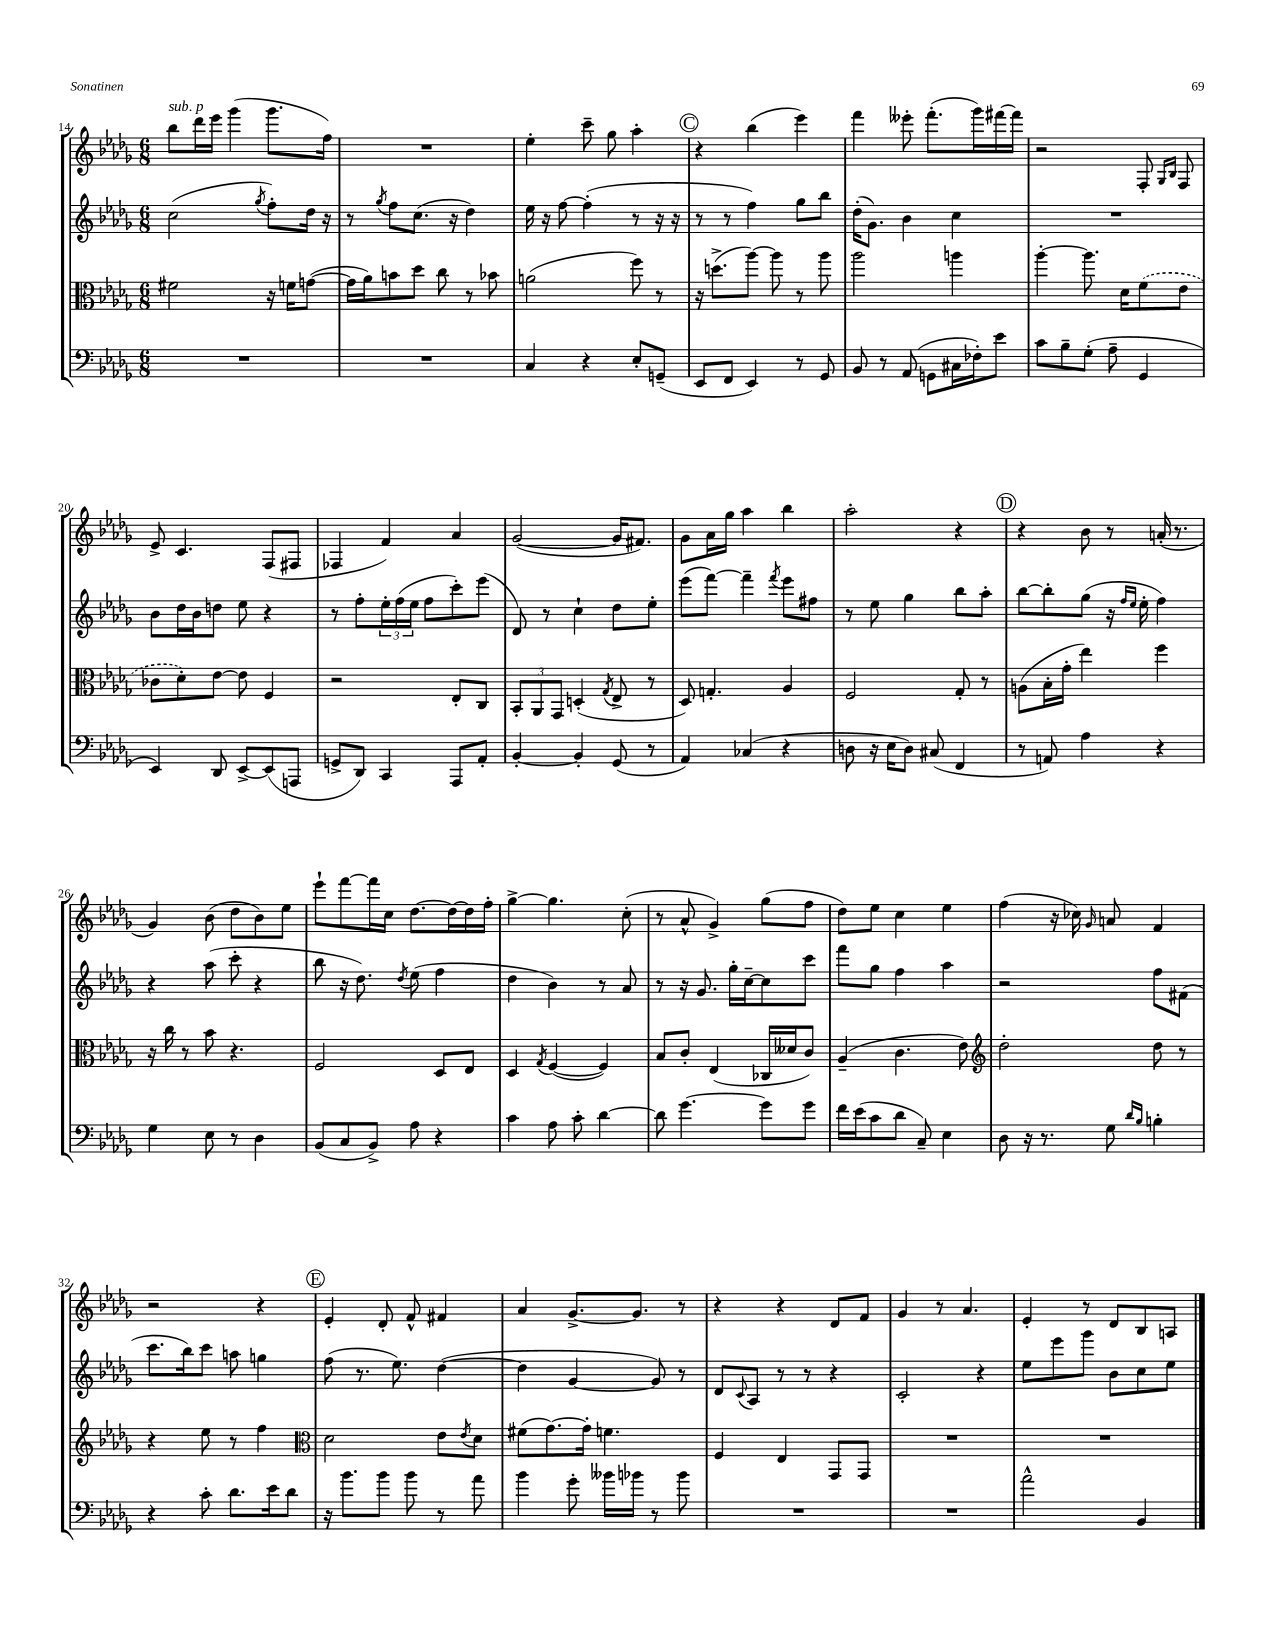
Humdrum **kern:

**kern	**kern	**kern	**kern
*staff4	*staff3	*staff2	*staff1
*clefF4	*clefC3	*clefG2	*clefG2
*k[b-e-a-d-g-]	*k[b-e-a-d-g-]	*k[b-e-a-d-g-]	*k[b-e-a-d-g-]
*M6/8	*M6/8	*M6/8	*M6/8
2.r	2f#	(2cc	8bb-
.	.	.	16ddd-
.	.	.	16eee-
.	.	.	(4ggg-
.	.	8qgg-	.
.	16r	8ff')	8.ggg-
.	16f	.	.
.	([8g	16dd-	.
.	.	16r	16ff)
=	=	=	=
2.r	16g]	8r	2.r
.	16a-)	.	.
.	.	8qgg-	.
.	8b	8ff	.
.	8dd-	(8.cc	.
.	8cc	.	.
.	.	16r	.
.	8r	4dd-)	.
.	8b-	.	.
=	=	=	=
4C	(2a	16ee-	4ee-'
.	.	16r	.
.	.	[8ff	.
4r	.	(4ff']	8ccc~
.	.	.	8gg-
8E-'	8ff)	8r	4aa-'
(8GG~	8r	16r	.
.	.	16r	.
=	=	=	=
8EE-	16r	8r	4r
.	(8.dd^	.	.
8FF	.	8r	.
4EE-)	[8aa-)	4ff)	(4bb-
.	8aa-]	.	.
8r	8r	8gg-	4eee-)
8GG-	8aa-	8bb-	.
=	=	=	=
8BB-	2aa-	(16dd-'	4fff
.	.	8.g-)	.
8r	.	.	.
(8AA-	.	4b-	8eee--'
8GG	.	.	(8.fff'
16C#	4aa	4cc	.
16F-')	.	.	16ggg-)
8e-	.	.	[16fff#
.	.	.	16fff#]
=	=	=	=
8c	[4aa-'	2.r	2r
8B-~	.	.	.
(8G-'	8.aa-]	.	.
8A-~	.	.	.
.	16d-	.	.
4GG-	(8f	.	8F'
.	.	.	16qqG-
.	.	.	16qqB-
.	8e-	.	8F
=	=	=	=
4EE-)	8c-	8b-	8e-^
.	8d-')	16dd-	4.c
.	.	16b-	.
8DD-	[8e-	8dd	.
[8EE-^	8e-]	8ee-	.
(8EE-]	4F	4r	(8F
8AAA	.	.	8F#
=	=	=	=
8GG^	2r	8r	4F-
8DD-)	.	8ff'	.
4CC	.	24ee-'	4f)
.	.	(24ff	.
.	.	24ee-	.
.	.	8ff	.
8AAA-	8E-'	8ccc')	4a-
8AA-'	8C	(8eee-	.
=	=	=	=
[4BB-'	12BB-'	8d-)	([2g-
.	12AA-	.	.
.	.	8r	.
.	12GG-	.	.
4BB-']	(4D'	4cc`	.
.	8qG-	.	.
(8GG-	8E-^	8dd-	16g-]
.	.	.	8.f#)
8r	8r	8ee-'	.
=	=	=	=
4AA-)	8D-)	(8eee-	8g-
.	4.G'	[8fff)	16a-
.	.	.	16gg-
(4C-	.	4fff~]	4aa-
.	.	8qfff	.
4r	4A-	8eee-	4bb-
.	.	8ff#	.
=	=	=	=
8D	2F	8r	2aa-'
16r	.	8ee-	.
16E-	.	.	.
8D)	.	4gg-	.
(8C#	.	.	.
4FF	8G-'	8bb-	4r
.	8r	8aa-'	.
=	=	=	=
8r	(8A	[8bb-	4r
8AA)	16B-'	8bb-']	.
.	16g-'	.	.
4A-	4ee-)	(8gg-	8b-
.	.	16r	8r
.	.	16qqff	.
.	.	16qqee-	.
.	.	16ee-'	.
4r	4ff	4ff)	(16a'
.	.	.	8.r
=	=	=	=
4G-	16r	4r	4g-)
.	16cc	.	.
.	8r	.	.
8E-	8b-	(8aa-	(8b-
8r	4.r	8ccc'	8dd-
4D-	.	4r	8b-)
.	.	.	8ee-
=	=	=	=
(8BB-	2F	8bb-	8eee-`
8C	.	16r	[8fff
.	.	8.dd-)	.
8BB-^)	.	.	16fff]
.	.	.	16cc
.	.	8qdd-	.
8A-	.	(8ee-	[8.dd-
4r	8D-	4ff	.
.	.	.	16dd-_
.	8E-	.	16dd-]
.	.	.	16ff'
=	=	=	=
4c	4D-	4dd-	[4gg-^
.	8qG-	.	.
8A-	([4F	4b-)	4.gg-]
8c'	.	.	.
[4d-	4F])	8r	.
.	.	8a-	(8cc'
=	=	=	=
8d-]	8B-	8r	8r
[4.g-	8c'	16r	8a-^^
.	.	8.g-	.
.	(4E-	.	4g-^)
.	.	16gg-'	.
.	.	[16cc~	.
8g-]	16C-	8cc]	(8gg-
.	16d--	.	.
8g-	8c)	8ccc	8ff
=	=	=	=
16f	(4A-~	8fff	8dd-)
(16e-	.	.	.
8c	.	8gg-	8ee-
8d-	4.c	4ff	4cc
8C~)	.	.	.
4E-	.	4aa-	4ee-
.	8e-)	.	.
=	=	=	=
*	*clefG2	*	*
8D-	2dd-'	2r	(4ff
16r	.	.	.
8.r	.	.	.
.	.	.	16r
.	.	.	16cc-)
.	.	.	16qqg-
8G-	.	.	8a
16qqd-	.	.	.
16qqB-	.	.	.
4B'	8dd-	8ff	4f
.	8r	(8f#	.
=	=	=	=
4r	4r	8.ccc	2r
.	.	16bb-)	.
8c'	8ee-	8ccc	.
8.d-	8r	8aa	.
.	4ff	4gg	4r
16e-	.	.	.
8d-	.	.	.
=	=	=	=
*	*clefC3	*	*
16r	2d-	(8ff	4e-'
8.b-	.	.	.
.	.	8.r	.
8b-	.	.	8d-'
.	.	8.ee-)	.
8b-	.	.	8f^^
8r	8e-	([4dd-	4f#
.	8qe-	.	.
8a-	8d-	.	.
=	=	=	=
4b-	(8f#	4dd-]	4a-
.	[8.g-)	.	.
8g-'	.	[4g-	[8.g-^
.	16g-']	.	.
16b--	4.f	.	.
16b-	.	.	8.g-]
8r	.	8g-])	.
8b-	.	8r	8r
=	=	=	=
2.r	4F	8d-	4r
.	.	8qqc	.
.	.	8A-	.
.	4E-	8r	4r
.	.	8r	.
.	8GG-	4r	8d-
.	8GG-	.	8f
=	=	=	=
2.r	2.r	2c'	4g-
.	.	.	8r
.	.	.	4.a-
.	.	4r	.
=	=	=	=
2a-^^	2.r	8ee-	4e-'
.	.	8eee-	.
.	.	8ggg-	8r
.	.	8b-	8d-
4BB-	.	8cc	8B-
.	.	8ee-	8A
==	==	==	==
*-	*-	*-	*-
